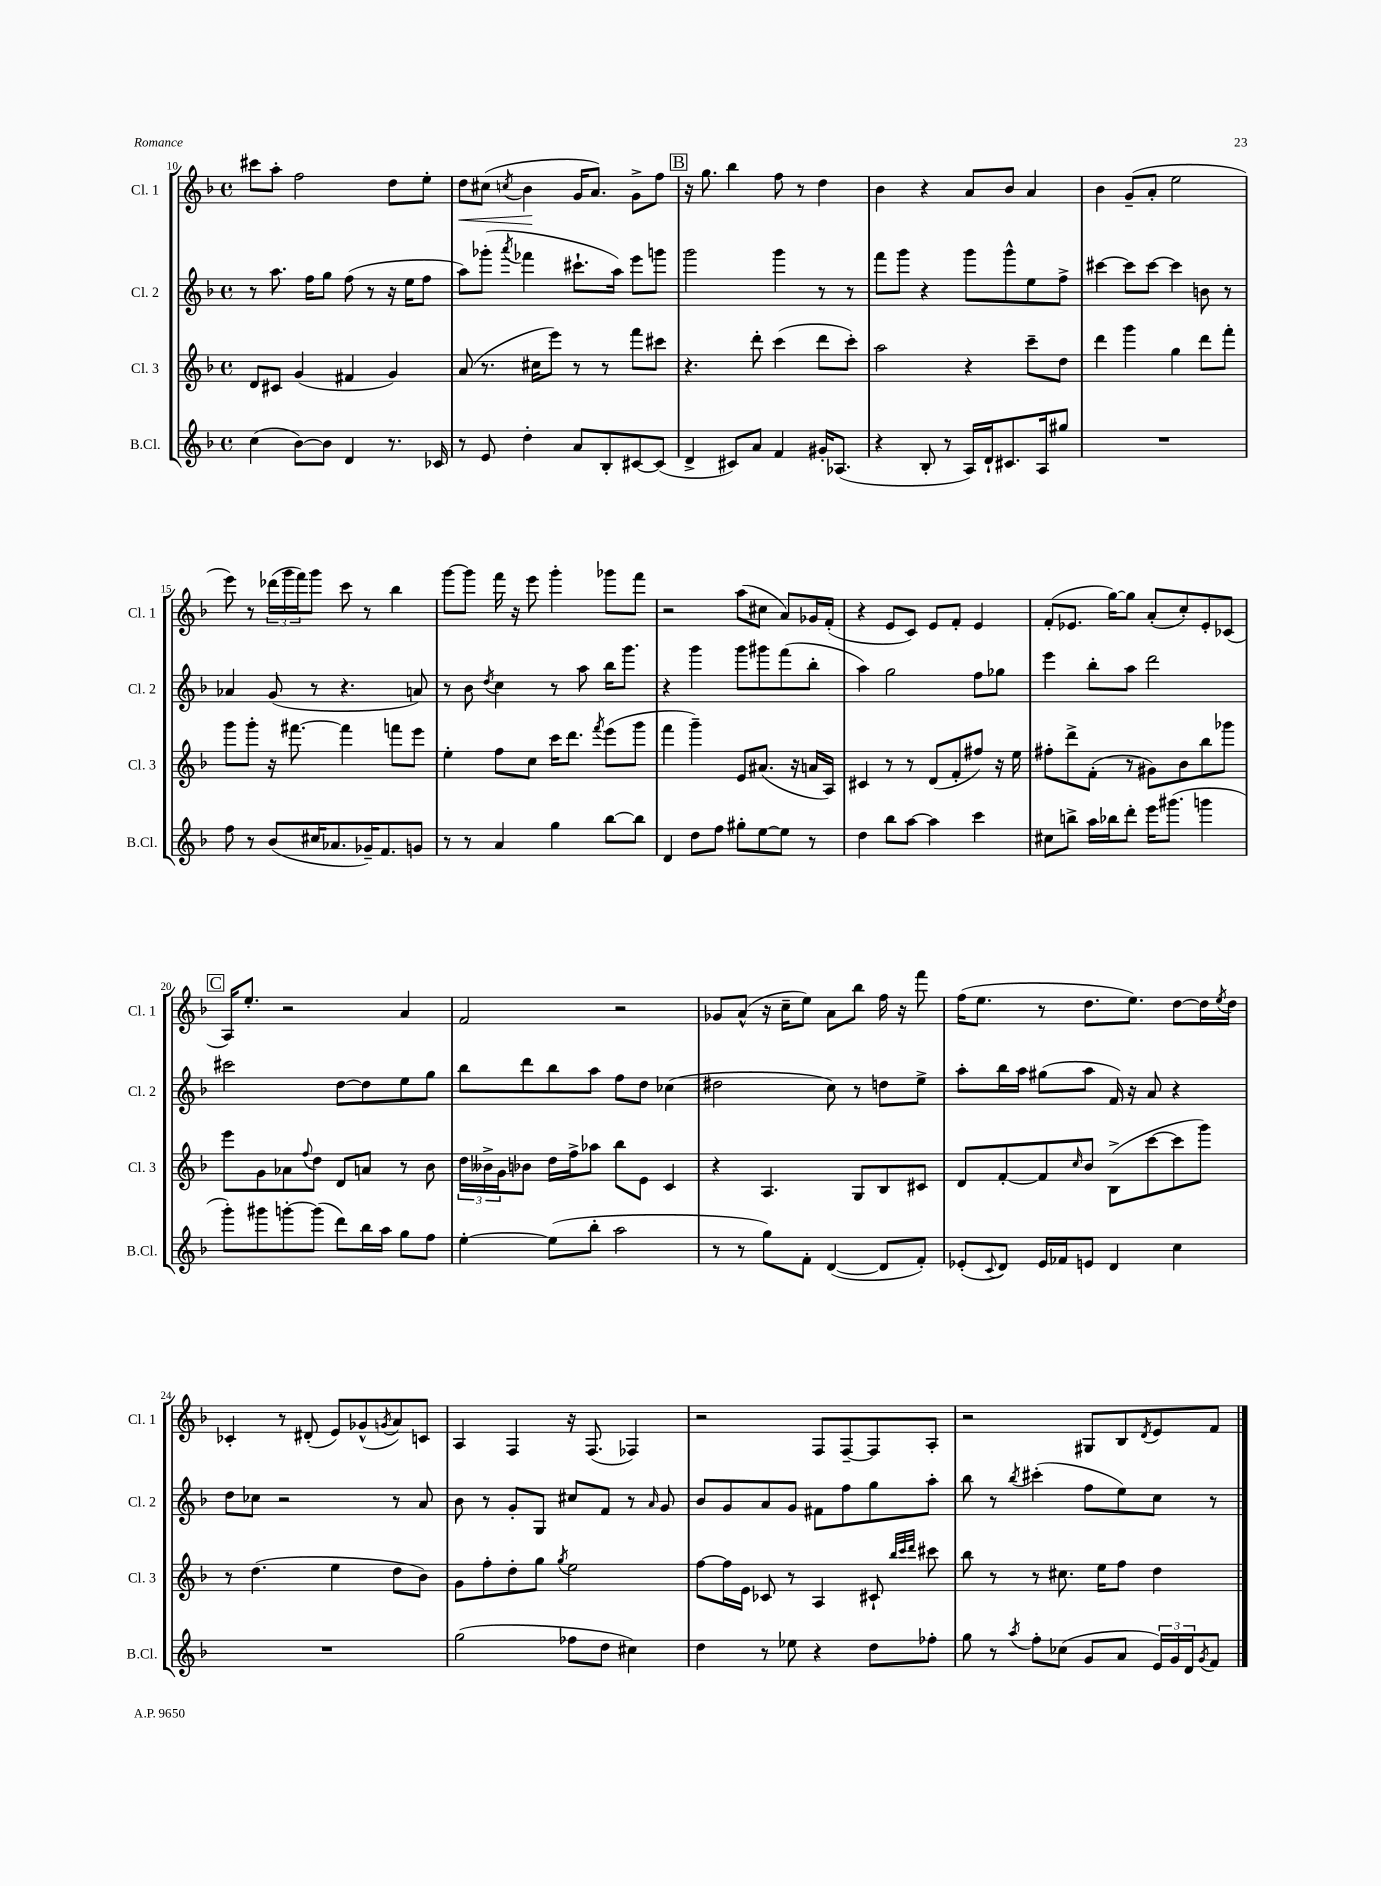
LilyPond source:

<<
\new StaffGroup <<
\new Staff = "s0" \with { instrumentName = "Cl. 1" shortInstrumentName = "Cl. 1" } {
    \clef treble \key f \major \defaultTimeSignature \time 4/4
    cis'''8 a''8-. f''2 d''8 e''8-. |
    d''8\< cis''8( \acciaccatura { c''8 } bes'4\! g'16 a'8.) g'8-> f''8 |
    \mark \markup { \box "B" } r16 g''8. bes''4 f''8 r8 d''4 |
    bes'4 r4 a'8 bes'8 a'4 |
    bes'4 g'8--( a'8-. e''2 |
    e'''8) r8 \tuplet 3/2 { des'''16( g'''16 f'''16) } g'''8 c'''8 r8 bes''4 |
    g'''8~ g'''8 f'''16 r16 e'''8 g'''4-. ges'''8 f'''8 |
    r2 a''8( cis''8 a'8) ges'16 f'16-.( |
    r4 e'8 c'8) e'8 f'8-. e'4 |
    f'8-.( ees'8. g''16~) g''8 a'8-.( c''8-.) ees'8-. ces'8( |
    \mark \markup { \box "C" } a16) e''8.-. r2 a'4 |
    f'2 r2 |
    ges'8 a'8-^( r16 c''16-- e''8) a'8 bes''8 f''16 r16 f'''8 |
    f''16( e''8. r8 d''8. e''8.) d''8~ d''16 \acciaccatura { e''8 } d''16 |
    ces'4-. r8 dis'8-.( e'8) ges'8-^( \acciaccatura { g'8 } a'8) c'8 |
    a4 f4 r16 f8.( fes4) |
    r2 f8 f8~-- f8 a8-. |
    r2 gis8 bes8 \acciaccatura { d'8 } e'8 f'8 \bar "|." |
}
\new Staff = "s1" \with { instrumentName = "Cl. 2" shortInstrumentName = "Cl. 2" } {
    \clef treble \key f \major \defaultTimeSignature \time 4/4
    r8 a''8. f''16 g''8 f''8( r8 r16 e''16 f''8 |
    a''8) ges'''8-.( \acciaccatura { a'''8 } fes'''4 cis'''8.-! a''16) e'''8 g'''8 |
    \mark \markup { \box "B" } g'''2 g'''4 r8 r8 |
    f'''8 g'''8 r4 g'''8 g'''8-^ e''8 f''8-> |
    cis'''4~ cis'''8 cis'''8~ cis'''4 b'8 r8 |
    aes'4 g'8( r8 r4. a'8) |
    r8 bes'8 \acciaccatura { d''8 } c''4 r8 a''8 bes''16 g'''8. |
    r4 g'''4 g'''8 gis'''8 f'''8( bes''8-. |
    a''4) g''2 f''8 ges''8 |
    e'''4 bes''8-. a''8 d'''2 |
    \mark \markup { \box "C" } cis'''2 d''8~ d''8 e''8 g''8 |
    bes''8 d'''8 bes''8 a''8 f''8 d''8 ces''4( |
    dis''2 c''8) r8 d''8 e''8-> |
    a''8-. bes''16 a''16 gis''8( a''8 f'16) r16 a'8 r4 |
    d''8 ces''8 r2 r8 a'8 |
    bes'8 r8 g'8-. g8 cis''8 f'8 r8 \grace { a'16 } g'8 |
    bes'8 g'8 a'8 g'8 fis'8 f''8 g''8 a''8-. |
    bes''8 r8 \acciaccatura { bes''8 } cis'''4-.( f''8 e''8) c''8 r8 \bar "|." |
}
\new Staff = "s2" \with { instrumentName = "Cl. 3" shortInstrumentName = "Cl. 3" } {
    \clef treble \key f \major \defaultTimeSignature \time 4/4
    d'8 cis'8 g'4( fis'4 g'4) |
    a'8( r8. cis''16 e'''8) r8 r8 f'''8 cis'''8 |
    \mark \markup { \box "B" } r4. d'''8-. c'''4( d'''8 c'''8-.) |
    a''2 r4 c'''8-- d''8 |
    d'''4 g'''4 g''4 d'''8 f'''8-. |
    g'''8 g'''8-. r16 fis'''8.~ fis'''4 f'''8 e'''8 |
    e''4-. f''8 c''8 c'''16 d'''8. \acciaccatura { f'''8 } e'''8( g'''8 |
    f'''4 g'''4--) e'8 ais'8.( r16 a'16 a16) |
    cis'4 r8 r8 d'8( f'8-. fis''8) r16 e''16 |
    fis''8-. d'''8-> f'8-.( r8 gis'8) bes'8 bes''8 ges'''8 |
    \mark \markup { \box "C" } e'''8 g'8 aes'8 \appoggiatura { f''8 } d''8 d'8 a'8 r8 bes'8 |
    \tuplet 3/2 { d''16 beses'16-> g'16 } bes'8 d''16 f''16-> aes''8 bes''8 e'8 c'4 |
    r4 a4. g8 bes8 cis'8 |
    d'8 f'8~-. f'8 \grace { c''16 } bes'8 bes8->( c'''8~ c'''8 g'''8) |
    r8 d''4.( e''4 d''8 bes'8) |
    g'8 f''8-. d''8-. g''8 \acciaccatura { g''8 } e''2 |
    f''8~ f''16 e'16 ces'8 r8 a4 cis'8-! \grace { bes''32 c'''32 d'''32 } cis'''8 |
    bes''8 r8 r8 cis''8. e''16 f''8 d''4 \bar "|." |
}
\new Staff = "s3" \with { instrumentName = "B.Cl." shortInstrumentName = "B.Cl." } {
    \clef treble \key f \major \defaultTimeSignature \time 4/4
    c''4( bes'8~) bes'8 d'4 r8. ces'16 |
    r8 e'8 d''4-. a'8 bes8-. cis'8~ cis'8( |
    \mark \markup { \box "B" } d'4-> cis'8) a'8 f'4 gis'16-. aes8.( |
    r4 bes8-. r8 a16) d'16-! cis'8. a16 gis''8 |
    R1 |
    f''8 r8 bes'8( cis''16 aes'8. ges'16--) f'8. g'8 |
    r8 r8 a'4 g''4 bes''8~ bes''8 |
    d'4 d''8 f''8 gis''8-. e''8~ e''8 r8 |
    d''4 bes''8 a''8~ a''4 c'''4 |
    cis''8 b''8-> a''16 bes''16 d'''8-. e'''16 gis'''8.( g'''4 |
    \mark \markup { \box "C" } g'''8-.) gis'''8 g'''8~-. g'''8( d'''8) bes''16 a''16 g''8 f''8 |
    e''4~-. e''8( bes''8-. a''2 |
    r8 r8 g''8) f'8-. d'4~( d'8 f'8-.) |
    ees'8-.( \appoggiatura { c'8 } d'8) ees'16 fes'16 e'8 d'4 c''4 |
    R1 |
    g''2( fes''8 d''8 cis''4) |
    d''4 r8 ees''8 r4 d''8 fes''8-. |
    g''8 r8 \acciaccatura { a''8 } f''8-. ces''8( g'8 a'8 \tuplet 3/2 { e'16) g'16 d'16 } \acciaccatura { g'8 } f'8 \bar "|." |
}
>>
>>
\layout { \context { \Score currentBarNumber = #10 } }
